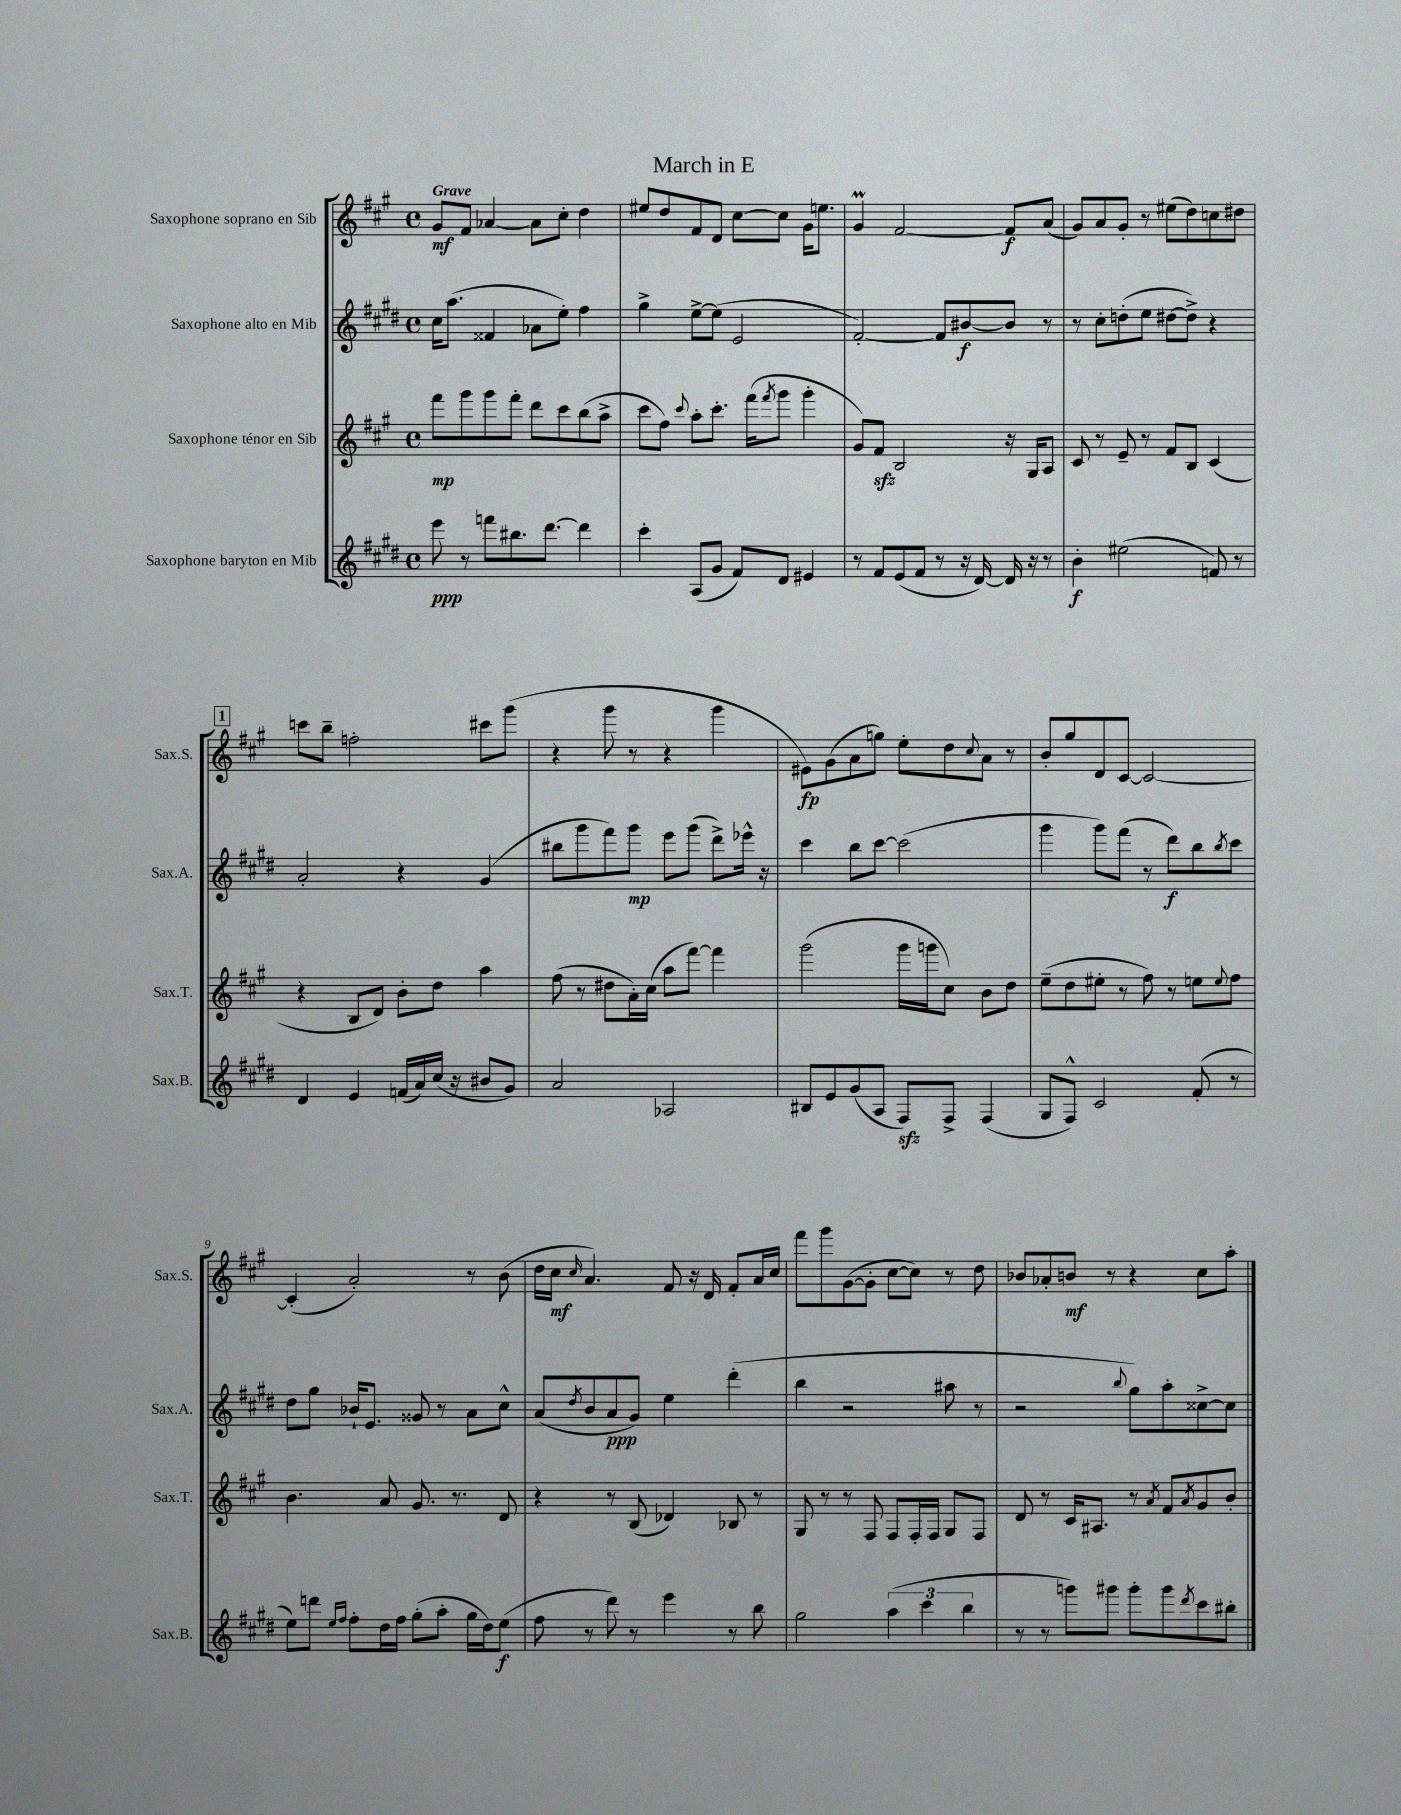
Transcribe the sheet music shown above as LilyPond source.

\header { title = "March in E" }
<<
\new StaffGroup <<
\new Staff = "s0" \with { instrumentName = "Saxophone soprano en Sib" shortInstrumentName = "Sax.S." } {
    \clef treble \key a \major \defaultTimeSignature \time 4/4 \tempo "Grave"
    gis'8\mf fis'8 aes'4~ aes'8 cis''8-. d''4 |
    eis''8 d''8 fis'8 d'8 cis''8~ cis''8 gis'16 e''8. |
    gis'4\prall fis'2~ fis'8\f a'8( |
    gis'8) a'8 gis'8-. r8 eis''8( d''8) c''8 dis''8 |
    \mark \markup { \box "1" } c'''8 b''8-- f''2-. cis'''8 gis'''8( |
    r4 gis'''8 r8 r4 gis'''4 |
    eis'8\fp) gis'8( a'8 g''8) e''8-. d''8 \appoggiatura { cis''8 } a'8 r8 |
    b'8-. gis''8 d'8 cis'8~ cis'2~ |
    cis'4-.( a'2-.) r8 b'8( |
    d''16 cis''16\mf \grace { cis''16 } a'4.) fis'8 r16 d'16 fis'8-. a'16 cis''16 |
    fis'''8 gis'''8 gis'8~( gis'8-. cis''8~ cis''8) r8 d''8 |
    bes'8 aes'8-. b'8\mf r8 r4 cis''8 a''8-. \bar "|." |
}
\new Staff = "s1" \with { instrumentName = "Saxophone alto en Mib" shortInstrumentName = "Sax.A." } {
    \clef treble \key e \major \defaultTimeSignature \time 4/4
    cis''16 a''8.( fisis'4 aes'8 e''8-.) fis''4 |
    gis''4-> e''8~-> e''8( e'2 |
    fis'2~-.) fis'8 bis'8~\f bis'8 r8 |
    r8 cis''8-. d''8-.( e''8 dis''8~ dis''8->) r4 |
    \mark \markup { \box "1" } a'2-. r4 gis'4( |
    bis''8 gis'''8 fis'''8) gis'''8\mp e'''8 gis'''8( dis'''8->) ees'''16-^ r16 |
    cis'''4 b''8 cis'''8~ cis'''2( |
    gis'''4 gis'''8) fis'''8( r8 dis'''8\f) b''8 \acciaccatura { b''8 } cis'''8 |
    dis''8 gis''8 bes'16-! e'8. gisis'8 r8 a'8 cis''8-^ |
    a'8( \acciaccatura { dis''8 } b'8 a'8\ppp gis'8) e''4 dis'''4-.( |
    b''4 r2 ais''8 r8 |
    r2 \appoggiatura { b''8 } gis''8) a''8-. cisis''8~-> cisis''8 \bar "|." |
}
\new Staff = "s2" \with { instrumentName = "Saxophone ténor en Sib" shortInstrumentName = "Sax.T." } {
    \clef treble \key a \major \defaultTimeSignature \time 4/4
    fis'''8\mp gis'''8 gis'''8 fis'''8-. d'''8 cis'''8 b''8( a''8-> |
    cis'''8 fis''8) \appoggiatura { cis'''8 } a''8-. cis'''8.-. fis'''16( \acciaccatura { fis'''8 } gis'''8 gis'''4-. |
    gis'8) fis'8\sfz b2 r16 gis16 a8 |
    cis'8 r8 e'8-- r8 fis'8 b8 cis'4( |
    \mark \markup { \box "1" } r4 b8 d'8) b'8-. d''8 a''4 |
    fis''8( r8 dis''8 a'16-.) cis''16( a''8 fis'''8~) fis'''4 |
    gis'''2( gis'''16 g'''16 cis''8) b'8 d''8 |
    e''8--( d''8 eis''8-. r8 fis''8) r8 e''8 \appoggiatura { e''8 } fis''8 |
    b'4. a'8 gis'8. r8. d'8 |
    r4 r8 b8( des'4) bes8 r8 |
    gis8 r8 r8 fis8 fis8 fis16-. fis16 gis8 fis8 |
    d'8 r8 cis'16 ais8. r8 \acciaccatura { a'8 } fis'8 \acciaccatura { a'8 } gis'8 b'8-. \bar "|." |
}
\new Staff = "s3" \with { instrumentName = "Saxophone baryton en Mib" shortInstrumentName = "Sax.B." } {
    \clef treble \key e \major \defaultTimeSignature \time 4/4
    e'''8\ppp r8 f'''8 bis''8. dis'''8.~ dis'''4 |
    cis'''4-. a8( gis'8 fis'8) dis'8 eis'4 |
    r8 fis'8 e'8( fis'8 r8 r16 dis'16~) dis'16 r16 r8 |
    b'4-.\f eis''2( f'8) r8 |
    \mark \markup { \box "1" } dis'4 e'4 f'16( a'16) cis''16( r16 bis'8 gis'8) |
    a'2 aes2 |
    bis8 e'8 gis'8( a8 fis8\sfz) fis8-> fis4( |
    gis8 fis8-^) cis'2 fis'8-.( r8 |
    e''8) d'''8 \grace { e''16 fis''16 } fis''8-. dis''16 fis''16 gis''8-.( a''8-. gis''16 dis''16) e''8\f( |
    fis''8 r8 dis'''8) r8 e'''4 r8 b''8 |
    gis''2 \tuplet 3/2 { a''4( cis'''4 b''4 } |
    r8 r8 g'''8) gis'''8 gis'''8-. gis'''8 \acciaccatura { dis'''8 } cis'''8 bis''8-. \bar "|." |
}
>>
>>
